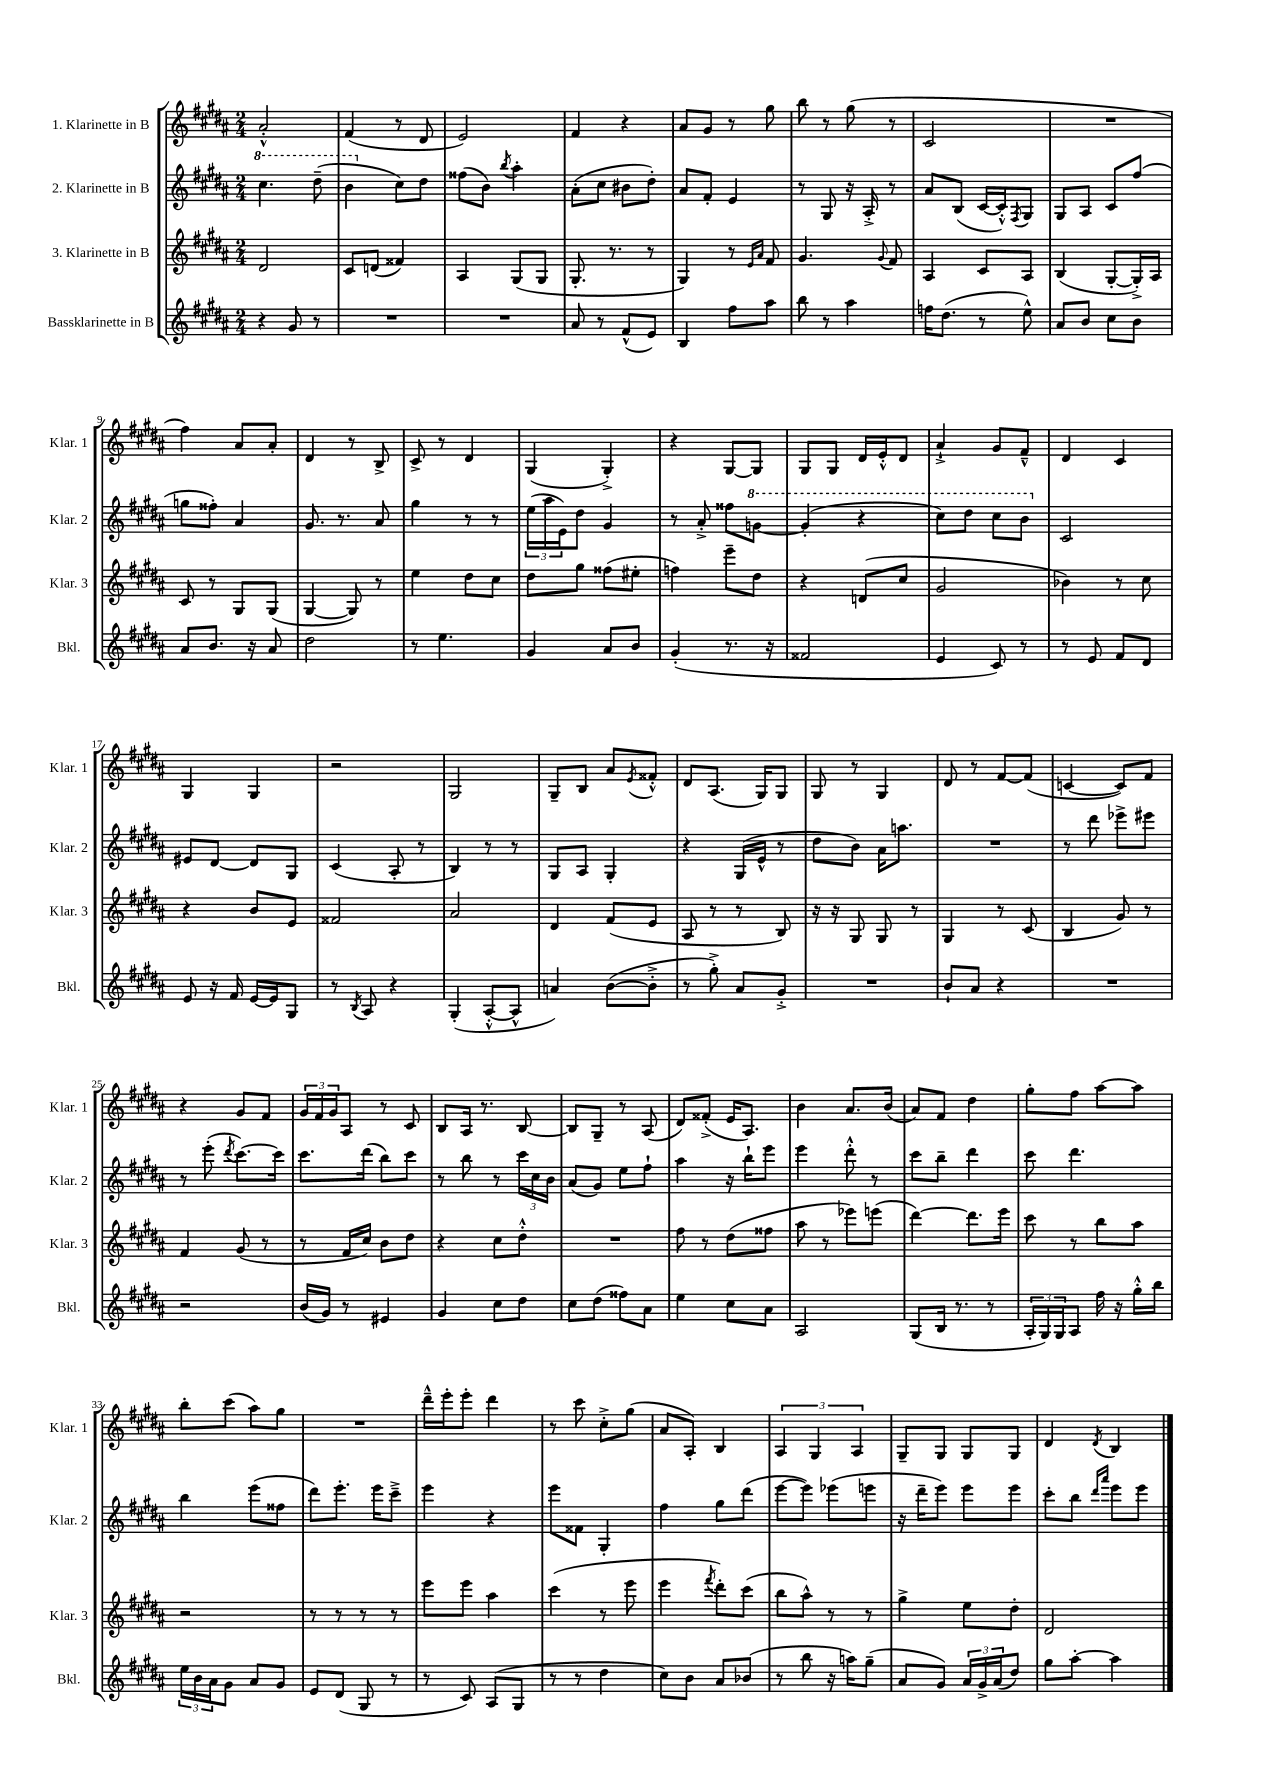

**kern	**kern	**kern	**kern
*staff4	*staff3	*staff2	*staff1
*clefG2	*clefG2	*clefG2	*clefG2
*k[f#c#g#d#a#]	*k[f#c#g#d#a#]	*k[f#c#g#d#a#]	*k[f#c#g#d#a#]
*M2/4	*M2/4	*M2/4	*M2/4
4r	2d#	4.ccc#	2a#'^^
8g#	.	.	.
8r	.	(8ddd#~	.
=	=	=	=
2r	8c#	4bb	(4f#
.	(8d	.	.
.	4f##)	8cc#)	8r
.	.	8dd#	8d#
=	=	=	=
2r	4A#	(8ff##	2e)
.	.	8b)	.
.	.	8qbb	.
.	(8G#	4aa#'	.
.	8G#	.	.
=	=	=	=
8a#	8.G#'	(8a#'	4f#
8r	.	8cc#	.
.	8.r	.	.
(8f#^^	.	8b#	4r
8e)	8r	8dd#')	.
=	=	=	=
4B	4G#)	8a#	8a#
.	.	8f#'	8g#
8ff#	8r	4e	8r
.	16qqe	.	.
.	16qqa#	.	.
8aa#	8f#	.	8gg#
=	=	=	=
8bb	4.g#	8r	8bb
8r	.	8G#	8r
4aa#	.	16r	(8gg#
.	.	16A#'^	.
.	8qqg#	.	.
.	8f#	8r	8r
=	=	=	=
16ff	4A#	8a#	2c#
(8.dd#	.	.	.
.	.	(8B	.
8r	8c#	[16c#	.
.	.	16c#'^^])	.
.	.	8qF#	.
8ee^^)	8A#	8G#	.
=	=	=	=
8a#	(4B	8G#	2r
8b	.	8A#	.
8cc#	[8G#'	8c#	.
8b	16G#'^])	(8ff#	.
.	16A#	.	.
=	=	=	=
8a#	8c#	8gg	4ff#)
8.b	8r	8ff##')	.
.	8G#	4a#	8a#
16r	.	.	.
8a#	(8G#	.	8a#'
=	=	=	=
2dd#	[4G#	8.g#	4d#
.	.	8.r	.
.	8G#])	.	8r
.	8r	8a#	8B^
=	=	=	=
8r	4ee	4gg#	8c#^
4.ee	.	.	8r
.	8dd#	8r	4d#
.	8cc#	8r	.
=	=	=	=
4g#	8dd#	(24ee	(4G#
.	.	24aa#	.
.	.	24e)	.
.	8gg#	8dd#	.
8a#	(8ff##	4g#	4G#'^)
8b	8ee#'	.	.
=	=	=	=
(4g#'	4ff)	8r	4r
.	.	8a#'^	.
8.r	8eee~	8ff##	[8G#
.	8dd#	[8gg	8G#]
16r	.	.	.
=	=	=	=
2f##	4r	(4gg']	8G#
.	.	.	8G#
.	(8d	4r	16d#
.	.	.	16e'^^
.	8cc#	.	8d#
=	=	=	=
4e	2g#	8ccc#)	4a#`^
.	.	8ddd#	.
8c#)	.	8ccc#	8g#
8r	.	8bb	8f#~^^
=	=	=	=
8r	4b-)	2c#	4d#
8e	.	.	.
8f#	8r	.	4c#
8d#	8cc#	.	.
=	=	=	=
8e	4r	8e#	4G#
16r	.	[8d#	.
16f#	.	.	.
[16e	8b	8d#]	4G#
16e]	.	.	.
8G#	8e	8G#	.
=	=	=	=
8r	2f##	(4c#	2r
8qB	.	.	.
8A#	.	.	.
4r	.	8A#'	.
.	.	8r	.
=	=	=	=
(4G#'	2a#	4B)	2G#
[8A#'^^	.	8r	.
8A#^^]	.	8r	.
=	=	=	=
4a)	4d#	8G#	8G#~
.	.	8A#	8B
([8b	(8f#	4G#'	8a#
.	.	.	8qe
8b'^]	8e	.	8f##'^^
=	=	=	=
8r	8A#	4r	8d#
8gg#'^)	8r	.	(8.A#
8a#	8r	(16G#	.
.	.	16e^^	16G#)
8g#'^	8B)	8r	8G#
=	=	=	=
2r	16r	8dd#	8G#
.	16r	.	.
.	8G#	8b)	8r
.	8G#	16a#	4G#
.	.	8.aa	.
.	8r	.	.
=	=	=	=
8b`	4G#	2r	8d#
8a#	.	.	8r
4r	8r	.	[8f#
.	(8c#	.	(8f#]
=	=	=	=
2r	4B	8r	[4c
.	.	8ddd#	.
.	8g#)	8eee-^	8c])
.	8r	8eee#	8f#
=	=	=	=
2r	4f#	8r	4r
.	.	(8eee'	.
.	.	8qddd#	.
.	(8g#	[8.ccc#)	8g#
.	8r	.	8f#
.	.	16ccc#]	.
=	=	=	=
(16b	8r	8.ccc#	24g#
.	.	.	24f#
16g#)	.	.	.
.	.	.	24g#
8r	16f#	.	8A#
.	16cc#)	(16ddd#	.
4e#	8b	8bb)	8r
.	8dd#	8ccc#	8c#
=	=	=	=
4g#	4r	8r	8B
.	.	8bb	16A#
.	.	.	8.r
8cc#	8cc#	8r	.
8dd#	8dd#'^^	24ccc#	[8B
.	.	24cc#	.
.	.	24b	.
=	=	=	=
8cc#	2r	(8a#	8B]
(8dd#	.	8g#)	8G#~
8ff##)	.	8ee	8r
8a#	.	8ff#`	(8A#
=	=	=	=
4ee	8ff#	4aa#	8d#)
.	8r	.	(8f##'^
8cc#	(8dd#	16r	16e
.	.	16bb`	8.A#)
8a#	8ff##	8eee	.
=	=	=	=
2A#	8aa#	4eee	4b
.	8r	.	.
.	8eee-)	8ddd#'^^	8.a#
.	(8eee	8r	.
.	.	.	(16b
=	=	=	=
(8G#	[4ddd#)	8ccc#	8a#)
16B	.	8bb~	8f#
8.r	.	.	.
.	8.ddd#]	4ddd#	4dd#
8r	.	.	.
.	16eee	.	.
=	=	=	=
24A#'	8ccc#	8ccc#	8gg#'
24G#)	.	.	.
24G#	.	.	.
8A#	8r	4.ddd#	8ff#
16ff#	8bb	.	[8aa#
16r	.	.	.
16gg#'^^	8aa#	.	8aa#]
16bb	.	.	.
=	=	=	=
24ee	2r	4bb	8bb'
24b	.	.	.
24a#	.	.	.
8g#	.	.	(8ccc#
8a#	.	(8eee	8aa#)
8g#	.	8ff##	8gg#
=	=	=	=
8e	8r	8ddd#)	2r
(8d#	8r	8.eee'	.
8G#	8r	.	.
.	.	16eee	.
8r	8r	8ccc#~^	.
=	=	=	=
8r	8eee	4eee	16ddd#~^^
.	.	.	16eee'
8c#)	8eee	.	8eee'
(8A#	4aa#	4r	4ddd#
8G#	.	.	.
=	=	=	=
8r	(4ccc#	8eee	8r
8r	.	8f##	8ccc#
4dd#	8r	4G#'	8cc#'^
.	8eee	.	(8gg#
=	=	=	=
8cc#)	4eee	4ff#	8a#
8b	.	.	8A#')
.	8qfff#	.	.
8a#	8ddd#')	8gg#	4B
(8b-	(8ccc#	(8ddd#	.
=	=	=	=
8r	8bb	[8eee	6A#
8bb	8aa#^^)	8eee])	.
.	.	.	6G#
16r	8r	(8eee-	.
16aa)	.	.	.
.	.	.	6A#
(8gg#~	8r	8eee	.
=	=	=	=
8a#	4gg#^	16r	8G#~
.	.	16ddd#~	.
8g#)	.	8eee)	8G#
24a#	8ee	8eee	8G#
24g#^	.	.	.
(24a#	.	.	.
8dd#)	8dd#'	8eee	8G#
=	=	=	=
8gg#	2d#	8ccc#'	4d#
[8aa#'	.	8bb	.
.	.	16qqddd#	.
.	.	16qqaaa#	8qd#
4aa#]	.	8eee	4B
.	.	8eee	.
==	==	==	==
*-	*-	*-	*-
